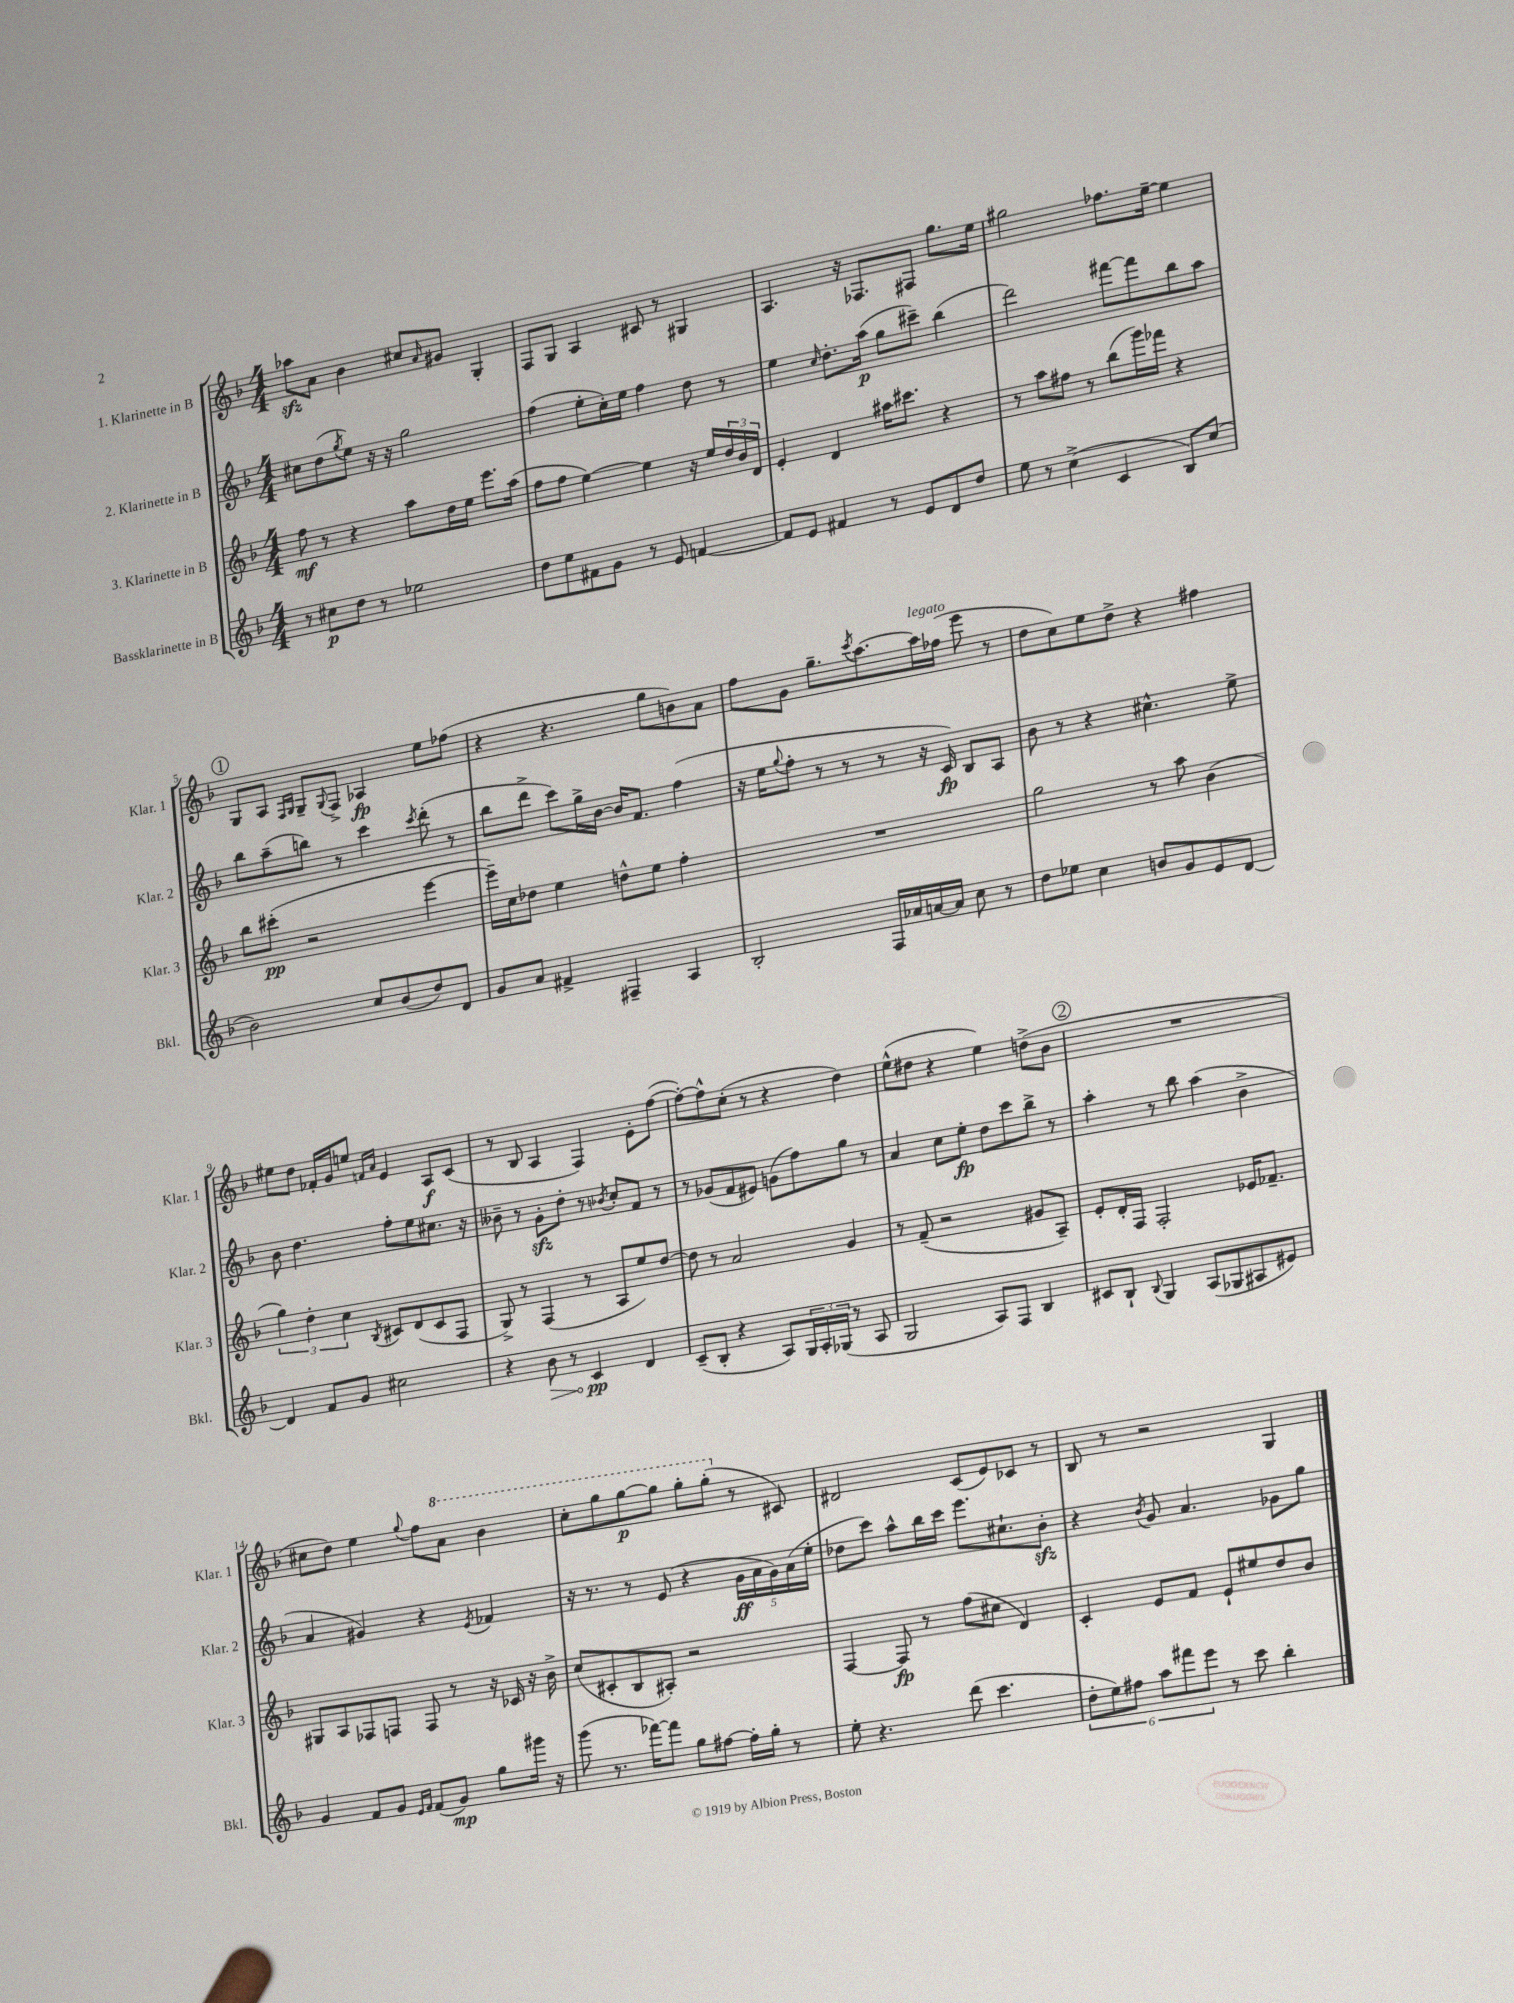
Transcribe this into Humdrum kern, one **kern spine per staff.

**kern	**kern	**kern	**kern
*staff4	*staff3	*staff2	*staff1
*clefG2	*clefG2	*clefG2	*clefG2
*k[b-]	*k[b-]	*k[b-]	*k[b-]
*M4/4	*M4/4	*M4/4	*M4/4
8r	8ff\	8cc#\L	8aa-\L
8cc#\L	8r	(8dd\	8a\J
.	.	8qgg/	.
8dd\J	4r	8ee\J)	4b-\
8r	.	16r	.
.	.	16r	.
2ee-\	8aa\L	2gg\	8cc#/L
.	.	.	16qqa/
.	16dd\L	.	8g#/J
.	16ee\JJ	.	.
.	8.eee\L	.	4G'/
.	(16aa\Jk	.	.
=	=	=	=
8dd\L	8ff\L	(4ff\	8F/L
8ee\	8ff\J	.	8G/J
8f#\	[4ee\)	8ee'\L	4A/
8g\J	.	16cc'\L)	.
.	.	16ee\JJ	.
8r	4ee\]	4ff\	8c#/
8e/	.	.	8r
[4f/	16r	8dd\	4G#/
.	16ee/LL	.	.
.	24dd/	8r	.
.	24b-/	.	.
.	24d/JJ	.	.
=	=	=	=
8f/]L	4e'/	4ee\	4.A/
8e/J	.	.	.
.	.	16qqcc/	.
4f#/	4d/	8.dd'\L	.
.	.	.	16r
.	.	(16aa\Jk	8.F-/L
8r	16aa#\LK	8gg\L	.
.	8.ccc#\J	.	.
8e/L	.	8ccc#~\J)	8F#/J
8d/	4r	(4bb-\	8.gg\L
8dd/J	.	.	.
.	.	.	16ee\Jk
=	=	=	=
8ee\	8r	2ddd\)	2gg#\
8r	8aa\L	.	.
(4cc^\	8ff#\J	.	.
.	8r	.	.
4c/	(8bb-\L	[8fff#\L	8.ff-\L
.	16ggg\L)	8fff#\]	.
.	16fff-\JJ	.	[16ee~\Jk
8B-/L)	4r	8bb-\	4ee\]
(8cc/J	.	8aa\J	.
=	=	=	=
2b-\)	8bb-\L	8bb-\L	8G/L
.	(8ccc#'\J	(8aa~\	8A/J
.	.	.	16qqF/LL
.	.	.	16qqG/JJ
.	2r	8bb\J)	8G~/L
.	.	.	8qqG/
.	.	8r	8F^/J
8cc/L	.	4ccc\	4A-/
(8b-/	.	.	.
.	.	8qccc/	.
8dd/)	[4eee\	(8ddd'\	8ee\L
8d/J	.	8r	(8ff-\J
=	=	=	=
8g/L	16eee~\]LL)	8bb-\L	4r
.	16cc\J	.	.
8a/J	8dd-\J	8ddd^\J	.
4f#^/	4ee\	8ccc\L)	4.r
.	.	16gg^\L	.
.	.	[16b-\JJ	.
4F#~/	8dd^^\L	16b-/]LK	.
.	.	8.f/J	.
.	8ee\J	.	8gg\L
4A/	4ff'\	(4ff\	8b\)
.	.	.	8a\J
=	=	=	=
2B-'/	1r	16r	8ff\L
.	.	16ee\LK	.
.	.	8qqgg/	.
.	.	8ff'\J	8g\J
.	.	8r	8.gg~\L
.	.	8r	.
.	.	.	8qccc/
.	.	.	[8.aa\
16F/LL	.	8r	.
16a-/	.	.	.
[16a/	.	16r	16aa\]L
16a/]JJ	.	16c/)	(16ff-\JJ
8cc\	.	8B-/L	8eee\
8r	.	8A/J	8r
=	=	=	=
8dd\L	2gg\	8b-\	8dd\L
8ee-\J	.	8r	8cc\)
4cc\	.	4r	8ee\
.	.	.	8dd^\J
8b/L	8r	4.cc#^^\	4r
8g/	8aa\	.	.
8e/	(4b-\	.	4ff#\
[8d/J	.	8ee^\	.
=	=	=	=
4d/]	6gg\)	8b-\	8ee#\L
.	.	4.dd\	8dd\J
.	6dd'\	.	.
8f/L	.	.	16f-'/LL
.	.	.	16g/J
.	6cc\	.	.
8g/J	.	.	8ee/J
.	.	.	16qqf/LL
.	8qB-/	.	16qqa/JJ
2cc#\	8c#/L	8ff'\L	4e/
.	(8d/	8ee\	.
.	8c#/	8.cc#\J	8A/L
.	8F/J	.	(8c/J
.	.	16r	.
=	=	=	=
4r	8G^/)	8b--~\	8r
.	8r	8r	8B-/
8b-\	(4F/	8g'\L	4A/
8r	.	8dd'\J	.
4c/	8r	8r	4F/)
.	.	8qb-/	.
.	8A/L	8cc'/L	.
4d/	8ee/)	8f/J	8e'\L
.	[8dd/J	8r	([8ff\J
=	=	=	=
(8c~/L	8dd\]	8r	8ff'\_L)
8B-'/J	8r	(8g-/L	8ff^^\]
4r	2a/	8f/	(8cc'\J
.	.	8e#/J)	8r
8A/L)	.	(8g\L	4r
24G/L	.	8ff\)	.
24A'/	.	.	.
(24G-/JJ	.	.	.
8r	4g/	8gg\J	4dd\)
8A/	.	8r	.
=	=	=	=
2G/	8r	4a/	(8ee^^\L
.	(8f~/	.	8dd#\J
.	2r	8cc\L	4r
.	.	8ee'\J	.
8A/L)	.	8dd\L	4ee\)
8F/J	.	8ccc\	.
4B-/	8g#/L	8bb-^\J	(8dd^\L
.	8A~/J)	8r	8b-\J
=	=	=	=
8c#/L	8e'/L	4aa'\	1r
8B-`/J	16d'/L	.	.
.	16F/JJ	.	.
8qqB-/	.	.	.
4G/	2F'/	8r	.
.	.	8bb-\	.
(8A/L	.	(4aa\	.
8G-/	.	.	.
8A#/	16e-/LK	4b-^\	.
.	8.f-~/J	.	.
8e#/J)	.	.	.
=	=	=	=
4g/	8G#/L	4a/	8cc#\L
.	8A/	.	8dd\J)
8f/L	8F-/	4g#/)	4ee\
8g/J	8F/J	.	.
16qqe/LL	.	.	.
16qqf/JJ	.	.	8qqgg/
(8f/L	8F/	4r	8ff\L
8g/J)	8r	.	8aa\J
.	.	8qe/	.
8gg\L	16r	4f-/	4bb-\
.	16c-/	.	.
16ggg#\Jk	16r	.	.
16r	16b-^\	.	.
=	=	=	=
(8ggg\	(8cc/L	16r	8ccc'\L
.	.	8.r	.
8.r	8c#'/	.	8ggg\
.	8B-/	8r	[8ggg\
[16fff-\LK)	.	.	.
8fff-\]J	8A#'/J)	(8e/	8ggg\]J
8gg\L	2r	4r	8ggg'\L
[8ff#\J	.	.	(8ggg'\J
16ff#'\]LL	.	20g\LL	8r
.	.	20a\	.
16gg'\JJ	.	.	.
.	.	20g\)	.
8r	.	.	8c#/)
.	.	(20a\	.
.	.	20ee'\JJ	.
=	=	=	=
8ee'\	[4F/	8dd-\L	2d#/
4.r	.	8ccc\J)	.
.	8F/]	8aa^^\L	.
.	8r	16bb-\L	.
.	.	16ccc\JJ	.
(8ddd\	(8ff\L	8.eee\L	(8c/L
4.ccc\	8cc#\J	.	8e/)
.	.	8.cc#`\	.
.	4d/)	.	8c-/J
.	.	8b-'\J	8r
=	=	=	=
12dd'\L	4c'/	4r	8B-/
12ee\)	.	.	.
.	.	.	8r
12ff#\J	.	.	.
.	.	8qb-/	.
12aa\L	8e/L	8g/	2r
12fff#\	.	.	.
.	8f/J	4.a/	.
12eee\J	.	.	.
8r	8e`/L	.	.
8ccc\	8ee#/	.	.
4bb-'\	8dd/	8g-\L	4G/
.	8b-/J	8gg\J	.
==	==	==	==
*-	*-	*-	*-
